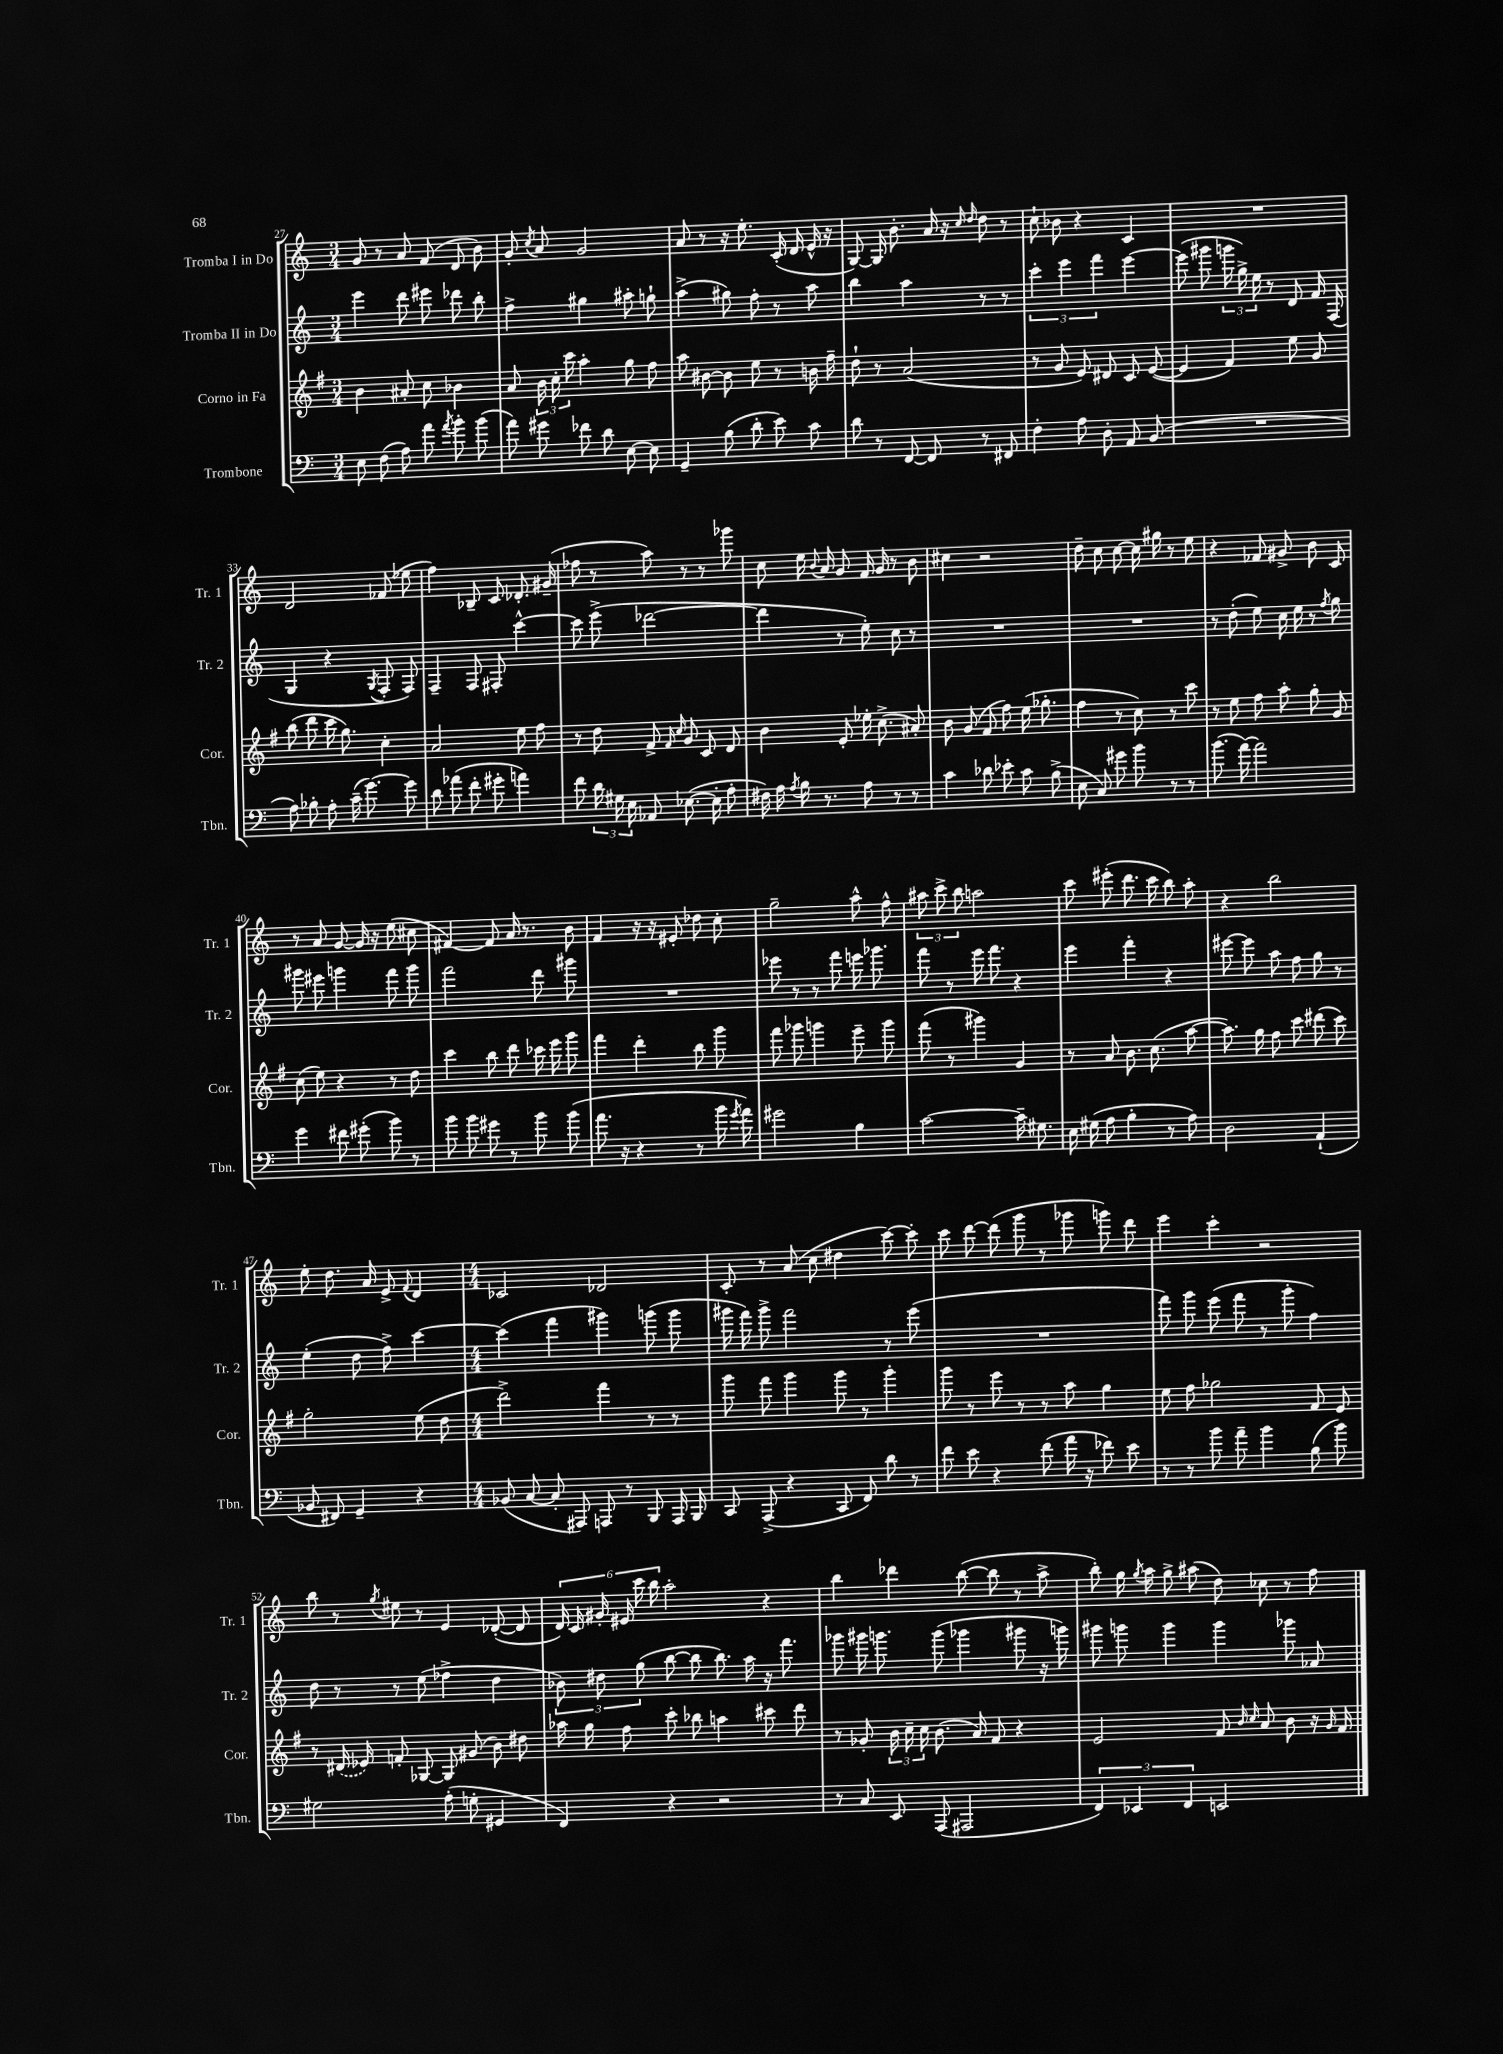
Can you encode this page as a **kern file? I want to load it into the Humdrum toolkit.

**kern	**kern	**kern	**kern
*part4	*part3	*part2	*part1
*staff4	*staff3	*staff2	*staff1
*I"Trombone	*I"Corno in Fa	*I"Tromba II in Do	*I"Tromba I in Do
*I'Tbn.	*I'Cor.	*I'Tr. 2	*I'Tr. 1
*clefF4	*clefG2	*clefG2	*clefG2
*k[]	*k[f#]	*k[]	*k[]
*M3/4	*M3/4	*M3/4	*M3/4
=27	=27	=27	=27
8E\	4b\	4eee\	8g/
(8F\	.	.	8r
8A\)	8a#X'/	8ddd\	8a/
8a\	8cc\	8eee#X\	(8f/
8qa/	.	.	.
8b'\	4b-X\	8ddd-X\	8d/
(8b\	.	8bb'\	8b\)
=28	=28	=28	=28
8a\)	8a/	4ff^\	8g'/
.	.	.	8qcc/
8g#X\	24b\	.	8a/
.	24cc'\	.	.
.	24ccc\	.	.
8f-X\	4aa'\	4gg#X\	2g/
8d\	.	.	.
[8E\	8gg\	8aa#X'\	.
8E\]	8ff#\	8ggn`\	.
=29	=29	=29	=29
4GG~/	8aa\	(4aa^\	8a/
.	[8b#X\	.	8r
(8B\	8b#\]	8gg#X\)	16r
.	.	.	8.ee'\
8d'\	8ee\	8ff'\	.
8e\)	8r	8r	(16c'/
.	.	.	16d/
8c\	16bn\	8aa\	16e^^/
.	16ff#~\	.	16r
=30	=30	=30	=30
8d\	8dd`\	4bb\	[8G/)
8r	8r	.	16G/]
.	.	.	8.b'\
[8FF/	(2a/	4aa\	.
8FF/]	.	.	16a/
.	.	.	16r
.	.	.	16qqcc/
.	.	.	16qqdd/
8r	.	8r	8dd\
8FF#X/	.	8r	8r
=31	=31	=31	=31
4F'\	8r	6ccc'\	8cc`\
.	8g/	.	8b-X\
.	.	6eee\	.
8A\	8e/)	.	4r
.	.	6fff\	.
8D'\	8d#X/	.	.
8AA/	8c/	[4eee\	4c/
(8BB/	([8e/	.	.
=32	=32	=32	=32
2.r	4e/]	(8eee\]	2.r
.	.	8ggg#X\	.
.	4f#/)	24gggn\	.
.	.	24gg^\)	.
.	.	24ee\	.
.	.	8r	.
.	8ee\	8d/	.
.	8g/	16f/	.
.	.	(16F/	.
!!LO:LB:g=z
=33	=33	=33	=33
8A\)	(8bb\	4G/	2d/
8B-X'\	8ddd\	.	.
8A'\	16ccc\	4r	.
.	8.gg\)	.	.
(16c~\	.	.	.
[8.g\)	.	.	.
.	.	8qG/	.
.	4cc'\	8F'/	(8f-X/
8g\]	.	8F/)	8ee-X\
=34	=34	=34	=34
8d\	2a/	4F~/	4ff\)
(8a-X\	.	.	.
8f'\	.	8F/	8B-X~/
8g#X'\	.	8F#X'/	8c/
4an\)	8ee\	[4ccc^^\	8.d-X'/
.	8ff#\	.	.
.	.	.	(16g#X~/
=35	=35	=35	=35
8f\	8r	8ccc\]	8ff-X\
24d\	8dd\	(8eee^\	8r
24G#X\	.	.	.
24E\	.	.	.
8AA-X/	8f#^/	[2ddd-X\	8aa\)
.	16qqf#/	.	.
.	16qqcc/	.	.
([8.E-X\	8g/	.	8r
.	8c/	.	8r
16E-'\]	.	.	.
8A'\	8d/	.	8ggg-X\
=36	=36	=36	=36
16F#X\)	4b\	4ddd-\]	8cc\
16A\	.	.	.
8qA/	.	.	.
16B\	.	.	16ee\
.	.	.	8qqb/
8.r	.	.	16a/
.	8e'/	8r	8g/
8A\	16ee-X'\	8ee'\)	16f/
.	(8.cc^\	.	16g/
8r	.	8cc\	8r
8r	8a#X'/)	8r	8b\
=37	=37	=37	=37
4c\	8b\	2.r	4cc#X\
.	(8g/	.	.
8d-X\	8f#/	.	2r
8e-X'\	8ff#\)	.	.
8c\	(16ee\	.	.
.	8.gg-X'\	.	.
(8B^\	.	.	.
=38	=38	=38	=38
8E\	4ff#\	2.r	8dd~\
8C/)	.	.	8cc\
8g#X\	8r	.	[8cc\
8b\	8cc\)	.	16cc\]
.	.	.	16gg#X\
8r	8r	.	8r
8r	8ccc\	.	8ee\
=39	=39	=39	=39
(8.b\	8r	8r	4r
.	8ee\	(8dd'\	.
[16a\)	.	.	.
2a\]	8ff#\	8ee\)	8f-X/
.	8aa'\	16cc\	8g#X^/
.	.	16ee\	.
.	8gg'\	8r	8b\
.	.	8qff/	.
.	8g/	8gg\	8c/
!!LO:LB:g=z
=40	=40	=40	=40
4g\	(8cc\	8ggg#X\	8r
.	8ee\)	8eee#X\	8a/
8f#X\	4r	4gggn\	[8g/
(8g#X'\	.	.	16g/]
.	.	.	16r
8b\)	8r	8fff\	(8ee\
8r	8dd\	8ggg\	8cc#X\
=41	=41	=41	=41
8b\	4ccc\	2fff\	[4f#X/)
8b\	.	.	.
8g#X\	8bb\	.	8f#/]
8r	8ddd\	.	16a/
.	.	.	8.r
8b\	16ccc-X\	8ddd\	.
.	16eee\	.	.
(8b\	8ggg\	8ggg#X\	8b\
=42	=42	=42	=42
8.a\	4fff#\	2.r	4f/
16r	.	.	.
4r	4ddd'\	.	16r
.	.	.	16r
.	.	.	8e#X'/
8r	8bb\	.	8dd-X\
16b\	8ggg\	.	8cc'\
8qg/	.	.	.
16a\)	.	.	.
=43	=43	=43	=43
2g#X\	8fff#\	8eee-X\	2gg~\
.	8ggg-X\	8r	.
.	4gggn\	8r	.
.	.	8fff\	.
4B\	8eee~\	16eeen\	8aa^^\
.	.	8.ggg-X\	.
.	8ggg\	.	8ff^^\
=44	=44	=44	=44
[2c\	(8fff#\	8fff\	12aa#X\
.	.	.	12ccc^\
.	8r	8r	.
.	.	.	12bb\
.	4ggg#X\)	16eee\	2aan\
.	.	8.fff\	.
16c~\]	4g/	4r	.
8.G#X\	.	.	.
=45	=45	=45	=45
16E\	8r	4eee\	8ccc\
(16G#X\	.	.	.
8A\	8a/	.	(8eee#X'\
4B'\	8.b\	4fff'\	8.ddd\
.	(8.cc\	.	16ccc\
8r	.	4r	8bb\)
8A\)	[8aa\	.	8aa'\
=46	=46	=46	=46
2D\	8.aa\])	[8eee#X\	4r
.	.	8eee#\]	.
.	16gg\	.	.
.	8ff#\	8aa\	2bb\
.	8ccc\	8ff\	.
(4AA`/	(8ddd#X\	8gg\	.
.	8ccc\)	8r	.
!!LO:LB:g=z
=47	=47	=47	=47
8BB-X/	2gg'\	(4ee'\	8ee'\
8FF#X/)	.	.	8.dd\
4GG~/	.	8dd\	.
.	.	.	16a/
.	.	8ff^\)	8e^/
.	.	.	8qqf/
4r	(8ee\	[4ccc\	4d/
.	8dd\	.	.
=48	=48	=48	=48
*M4/4	*M4/4	*M4/4	*M4/4
(8BB-X/	2ddd^\)	(4ccc\]	2c-X/
[8C/	.	.	.
8C'/]	.	4fff\	.
8AAA#X/)	.	.	.
8AAAn/	4fff#\	4ggg#X\)	2d-X/
8r	.	.	.
8BBB/	8r	(8gggn\	.
16AAA/	8r	8ggg\	.
16BBB/	.	.	.
=49	=49	=49	=49
8CC/	8ggg\	16ggg#X\	8c'/
.	.	16fff\)	.
(8AAA^/	8fff#\	8ggg#^\	8r
4r	4ggg\	2fff\	(8a/
.	.	.	8cc\
8CC/	8ggg\	.	4dd#X\
8FF/)	8r	.	.
8d\	4ggg'\	8r	[8ccc\)
8r	.	(8eee\	8ccc'\]
=50	=50	=50	=50
8f\	8ggg\	1r	8ccc\
8e\	8r	.	[8ddd\
4r	8eee\	.	(8ddd\]
.	8r	.	8ggg\
(8f\	8r	.	8r
16a\	8aa\	.	8ggg-X\
16r	.	.	.
8f-X\)	4gg\	.	8gggn\)
8e\	.	.	8ddd\
=51	=51	=51	=51
8r	8ee\	8fff\)	4eee\
8r	8ff#\	8ggg\	.
8b\	2gg-X\	(8eee\	4ccc'\
8a~\	.	8fff\	.
4b\	.	8r	2r
.	.	8ggg'\	.
(8B\	8f#/	4ff\)	.
8b\)	8e/	.	.
!!LO:LB:g=z
=52	=52	=52	=52
2G#X\	8r	8dd\	8bb\
.	(16d#X/	8r	8r
.	16e-X/)	.	.
.	.	.	8qgg/
.	8fn'/	8r	8ee#X\
.	[8G-X/	(8ee\	8r
(8A'\	8G-/]	4ff-X^\	4e/
8Gn'\	(8g#X/	.	.
4GG#X/	8b\)	4dd\	([8d-X'/
.	8dd#X\	.	8d-/]
=53	=53	=53	=53
4FF/)	16aa-X\	12b-X\)	24d/)
.	.	.	24c/
.	16gg\	.	.
.	.	12dd#X\	24g#X'/
.	8ff#\	.	24e#X/
.	.	(12gg\	24ccc\
.	.	.	24bb\
4r	8ccc'\	[8bb\	2aa'\
.	8bb-X\	8bb\]	.
2r	4aan\	8.bb\)	.
.	.	16aa\	.
.	8ccc#X\	16r	4r
.	.	8.fff\	.
.	8ddd\	.	.
=54	=54	=54	=54
8r	8r	8ggg-X\	4bb\
8C/	8g-X'/	16ggg#X\	.
.	.	8.gggn\	.
8EE/	24b\	.	4ddd-X\
.	24cc~\	.	.
.	24cc\	.	.
(8AAA/	(8.b\	(8ggg\	.
2AAA#X/	.	4ggg-X\	([8bb\
.	16a/)	.	.
.	8f#/	.	8bb\]
.	4r	8ggg#X\	8r
.	.	16r	8aa^\
.	.	16gggn\)	.
=55	=55	=55	=55
6FF/)	2e/	8ggg#X\	8bb'\)
.	.	8gggn\	16gg\
6EE-X/	.	.	.
.	.	.	8qgg/
.	.	.	16aa\
.	.	4ggg\	8gg^\
6FF/	.	.	.
.	.	.	(8aa#X\
2EEn/	8f#/	4ggg\	8dd\)
.	16qqb/	.	.
.	16qqcc/	.	.
.	8a/	.	8cc-X\
.	8b\	8ggg-X\	8r
.	16r	8a-X/	8ff\
.	16qqg/	.	.
.	16f#/	.	.
==	==	==	==
*-	*-	*-	*-
